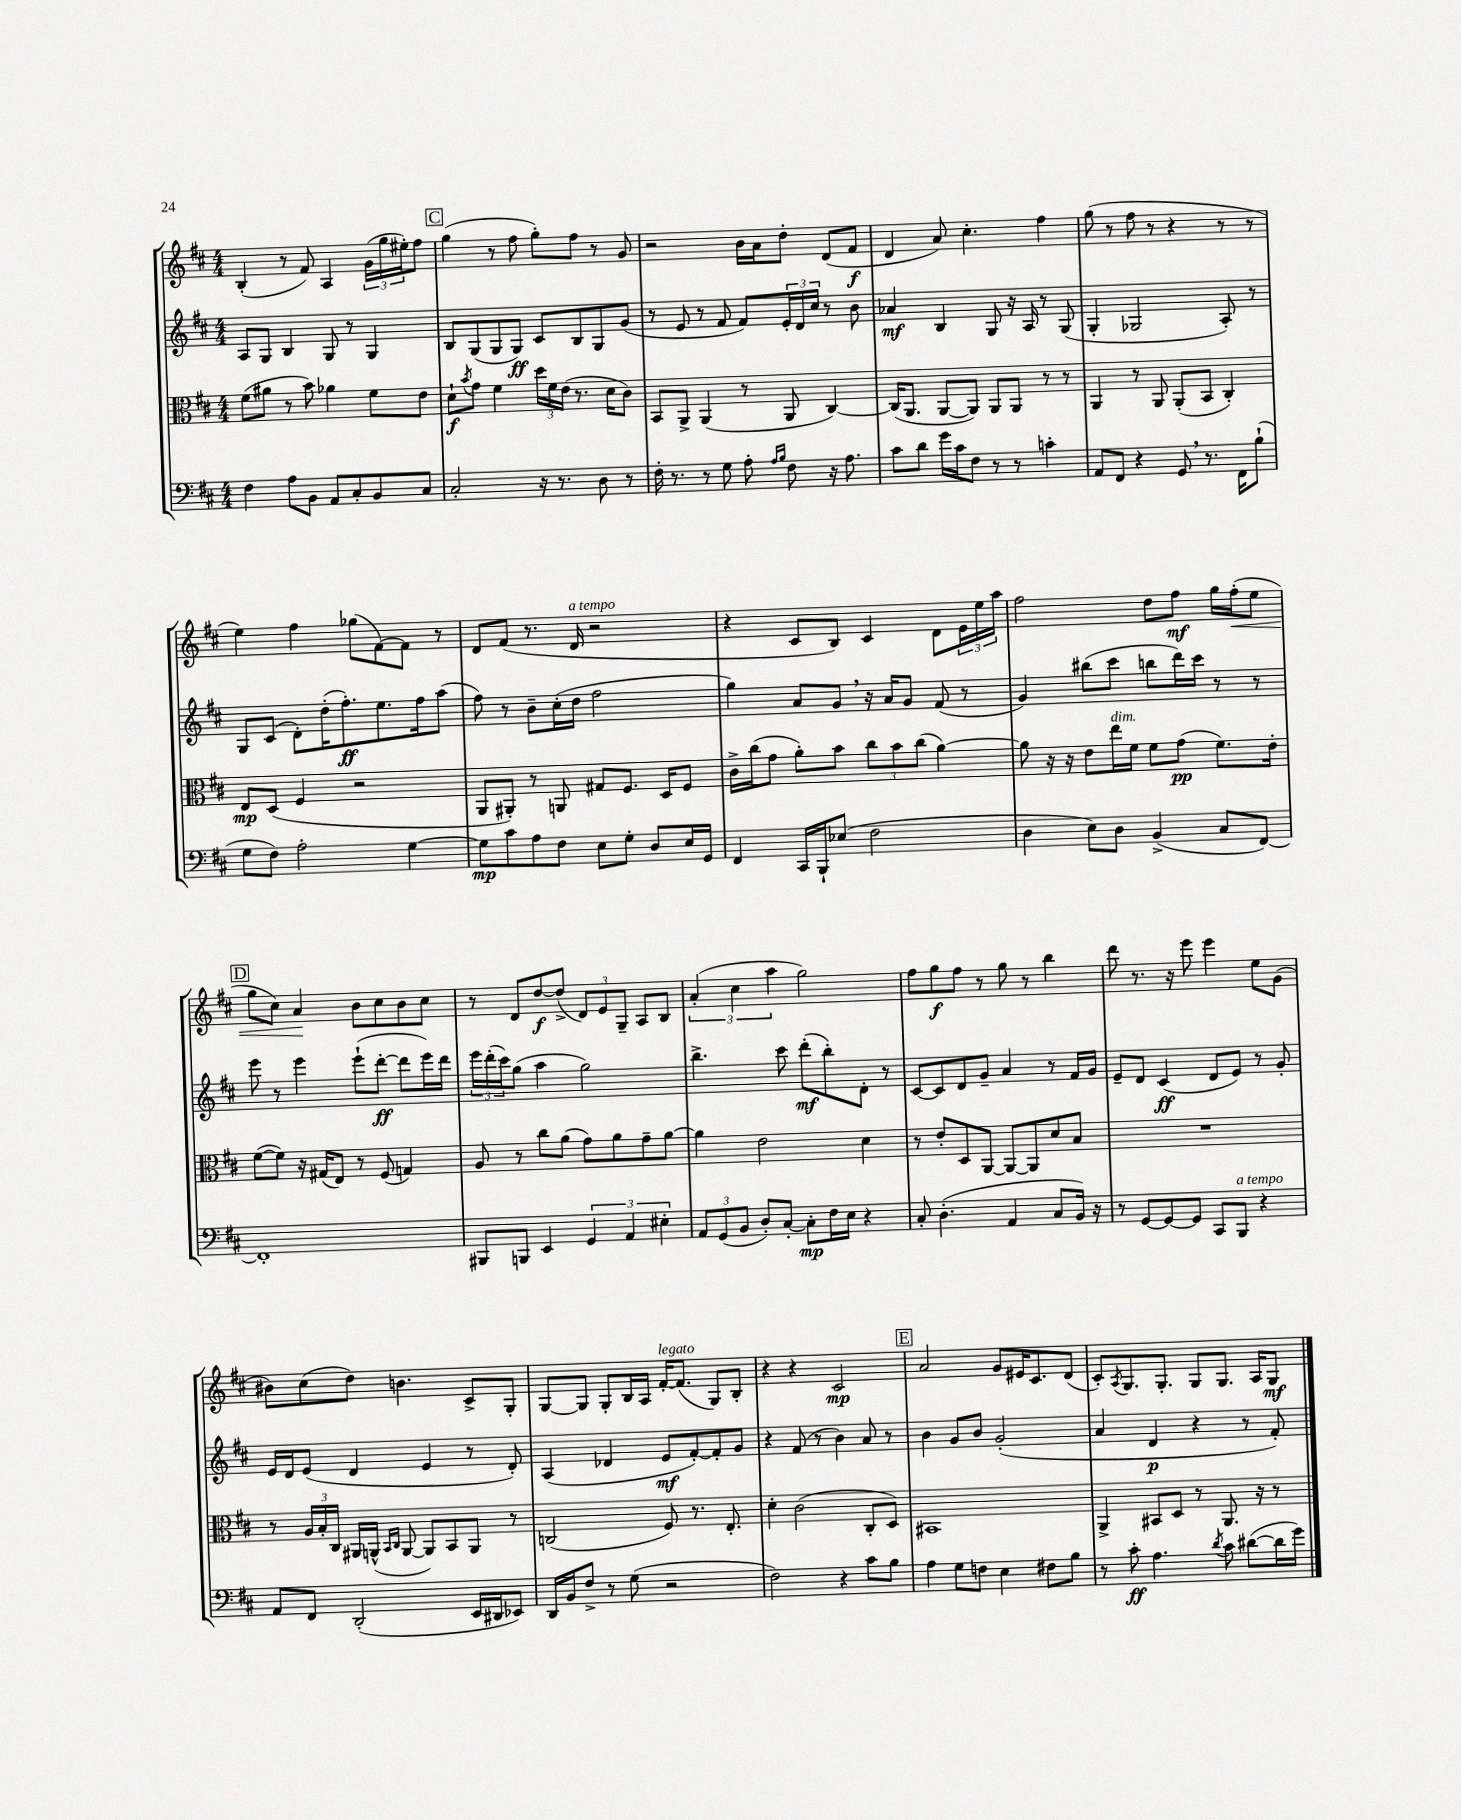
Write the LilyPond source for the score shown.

<<
\new StaffGroup <<
\new Staff = "s0" {
    \clef treble \key d \major \numericTimeSignature \time 4/4
    b4-.( r8 fis'8) a4 \tuplet 3/2 { g'16( g''16 eis''16-.) } fis''8 |
    \mark \markup { \box "C" } g''4( r8 fis''8 g''8-.) fis''8 r8 g'8 |
    r2 b'16 a'16 d''8-. d'8( fis'8\f |
    d'4 a'8) cis''4.-. fis''4 |
    g''8( r8 fis''8 r8 r4 r8 r8 |
    e''4) fis''4 ges''8( fis'8~) fis'8 r8 |
    d'8 fis'8( r8. d'16^\markup { \italic "a tempo" } r2 |
    r4 cis'8 b8) cis'4 d'8 \tuplet 3/2 { e'16 e''16 a''16 } |
    fis''2 d''8 fis''8\mf g''16 fis''16-.\<( e''8 |
    \mark \markup { \box "D" } g''8 cis''8) a'4\! b'8 cis''8 b'8 cis''8 |
    r8 d'8 d''8~\f d''8->( \tuplet 3/2 { d'8) e'8 g8-- } a8 b8 |
    \tuplet 3/2 { a'4-.( cis''4 a''4 } g''2) |
    fis''8 g''8\f fis''8 r8 g''8 r8 b''4 |
    d'''8 r8. r16 e'''8 e'''4 e''8 g'8( |
    bis'8) cis''8( d''8) b'4. cis'8-> g8-. |
    g8~ g8 g8-. b16 a16 fis'16~-.^\markup { \italic "legato" } fis'8.( g8) b8-. |
    r4 r4 cis'2\mp |
    \mark \markup { \box "E" } a'2 g'8 eis'16 cis'8. d'8( |
    cis'8-.) \acciaccatura { a8 } g8. g8.-. g8 g8. a16 g8\mf \bar "|." |
}
\new Staff = "s1" {
    \clef treble \key d \major \numericTimeSignature \time 4/4
    a8 g8 b4 g8 r8 g4 |
    \mark \markup { \box "C" } b8 g8( g8 g8\ff) cis'8 b8 g8 g'8( |
    r8 e'8 r8 fis'8 fis'8) \tuplet 3/2 { e'16-. d'16 cis''16 } r8 b'8 |
    aes'4\mf b4 g8 r16 a16 r8 g8( |
    g4-. ges2 a8-.) r8 |
    g8 cis'8( d'8-.) d''16-.( fis''8.-.\ff) e''8. fis''16 a''8( |
    fis''8) r8 b'8-- cis''16-.( d''16 fis''2 |
    g''4) a'8 g'8 \breathe r16 a'16 g'8 fis'8( r8 |
    g'4) bis''8( cis'''8 b''8 d'''16) cis'''16 r8 r8 |
    \mark \markup { \box "D" } e'''8 r8 e'''4 e'''8-!( d'''8~-.\ff d'''8 e'''16) d'''16 |
    \tuplet 3/2 { e'''16 d'''16-.( cis'''16) } g''8( a''4 g''2) |
    b''4.-> cis'''8 d'''8-.\mf( b''8-.) d'8-. r8 |
    cis'8~ cis'8 d'8 g'8-- a'4 r8 fis'16 g'16 |
    e'8-- d'8 cis'4\ff( d'8 e'8) r8 g'8-. |
    e'16 d'16 e'8( d'4 e'4 r8 d'8-.) |
    a4( des'4 e'8\mf fis'8~-.) fis'8-. g'8 |
    r4 fis'8( r8 b'4) a'8 r8 |
    \mark \markup { \box "E" } b'4 g'8 b'8 g'2-.( |
    a'4 d'4\p r4 r8 fis'8-.) \bar "|." |
}
\new Staff = "s2" {
    \clef alto \key d \major \numericTimeSignature \time 4/4
    fis'8( ais'8 r8 b'8) aes'4 fis'8 e'8 |
    \mark \markup { \box "C" } d'8-!\f \acciaccatura { b'8 } g'8 fis'4 \tuplet 3/2 { d''16 fis'16 e'16( } r8. d'16 cis'8) |
    b,8 a,8-> a,4( r8 a,8 cis4~) |
    cis16( a,8. a,8~ a,8) a,8 a,8 r8 r8 |
    a,4 r8 a,8 a,8-.( b,8 cis4-.) |
    e8\mp d8( fis4 r2 |
    a,8 ais,8-.) r8 a,8 gis8 fis8. d16 fis8 |
    cis'16-> cis''16( g'8 a'8-.) b'8 \tuplet 3/2 { cis''8 b'8 cis''8( } a'4~) |
    a'8 r16 r16 e'8 e''16^\markup { \italic "dim." } fis'16 fis'8 g'8\pp( fis'8.) e'16-. |
    \mark \markup { \box "D" } fis'8~( fis'8) r16 gis16( e8) r8 fis8( g4) |
    a8 r8 cis''8 a'8( g'8) a'8 g'8-- a'8~ |
    a'4 e'2 d'4 |
    r8 e'8-. d8 a,8~ a,8~ a,8 d'8 b8 |
    R1 |
    r8 \tuplet 3/2 { a16 b16-. cis16 } ais,16 a,16-^( \grace { b,16 cis16 } a,8~ a,8) b,8 a,8 r8 |
    c2( fis8) r8. e8.-. |
    d'4-. cis'2( cis8-. d8) |
    \mark \markup { \box "E" } bis,1 |
    a,4-> bis,8 d8 r8 a,8. r16 r8 \bar "|." |
}
\new Staff = "s3" {
    \clef bass \key d \major \numericTimeSignature \time 4/4
    fis4 a8 b,8 a,8 cis8-. b,8 cis8 |
    \mark \markup { \box "C" } cis2-. r16 r8. d8 r8 |
    fis16-. r8. r8 g8 a8-. \grace { a16 b16 } fis8 r16 a8. |
    cis'8 d'8 g'16 cis'16 fis8 r8 r8 c'4-. |
    a,8 fis,8 r4 g,8 \breathe r8. fis,16 b8-!( |
    g8 fis8) a2-. g4~ |
    g8\mp cis'8 a8 fis8 e8 g8-. d8 e16 g,16 |
    fis,4 cis,16 b,,16-! ees8( fis2 |
    d4 e8) d8 b,4->( cis8 fis,8~) |
    \mark \markup { \box "D" } fis,1-. |
    bis,,8 b,,8 e,4 \tuplet 3/2 { g,4 a,4 eis4-. } |
    \tuplet 3/2 { a,8 g,8( b,8 } d8-.) cis8~-. cis8-.\mp fis16 e16 r4 |
    cis8-. d4.-.( a,4 cis8 b,16) r16 |
    r8 g,8~ g,8~ g,8 cis,8 b,,8^\markup { \italic "a tempo" } r4 |
    a,8 fis,8 d,2-.( e,16 dis,16 ees,8) |
    d,16 b,16 fis8-> r8 g8( r2 |
    fis2) r4 cis'8 b8 |
    \mark \markup { \box "E" } a4 g8 f8 e4 fis8 b8 |
    r8 cis'8-.\ff a4. \acciaccatura { d'8 } cis'8 dis'8~( dis'16 g'16) \bar "|." |
}
>>
>>
\layout { \context { \Score \remove "Bar_number_engraver" } }
